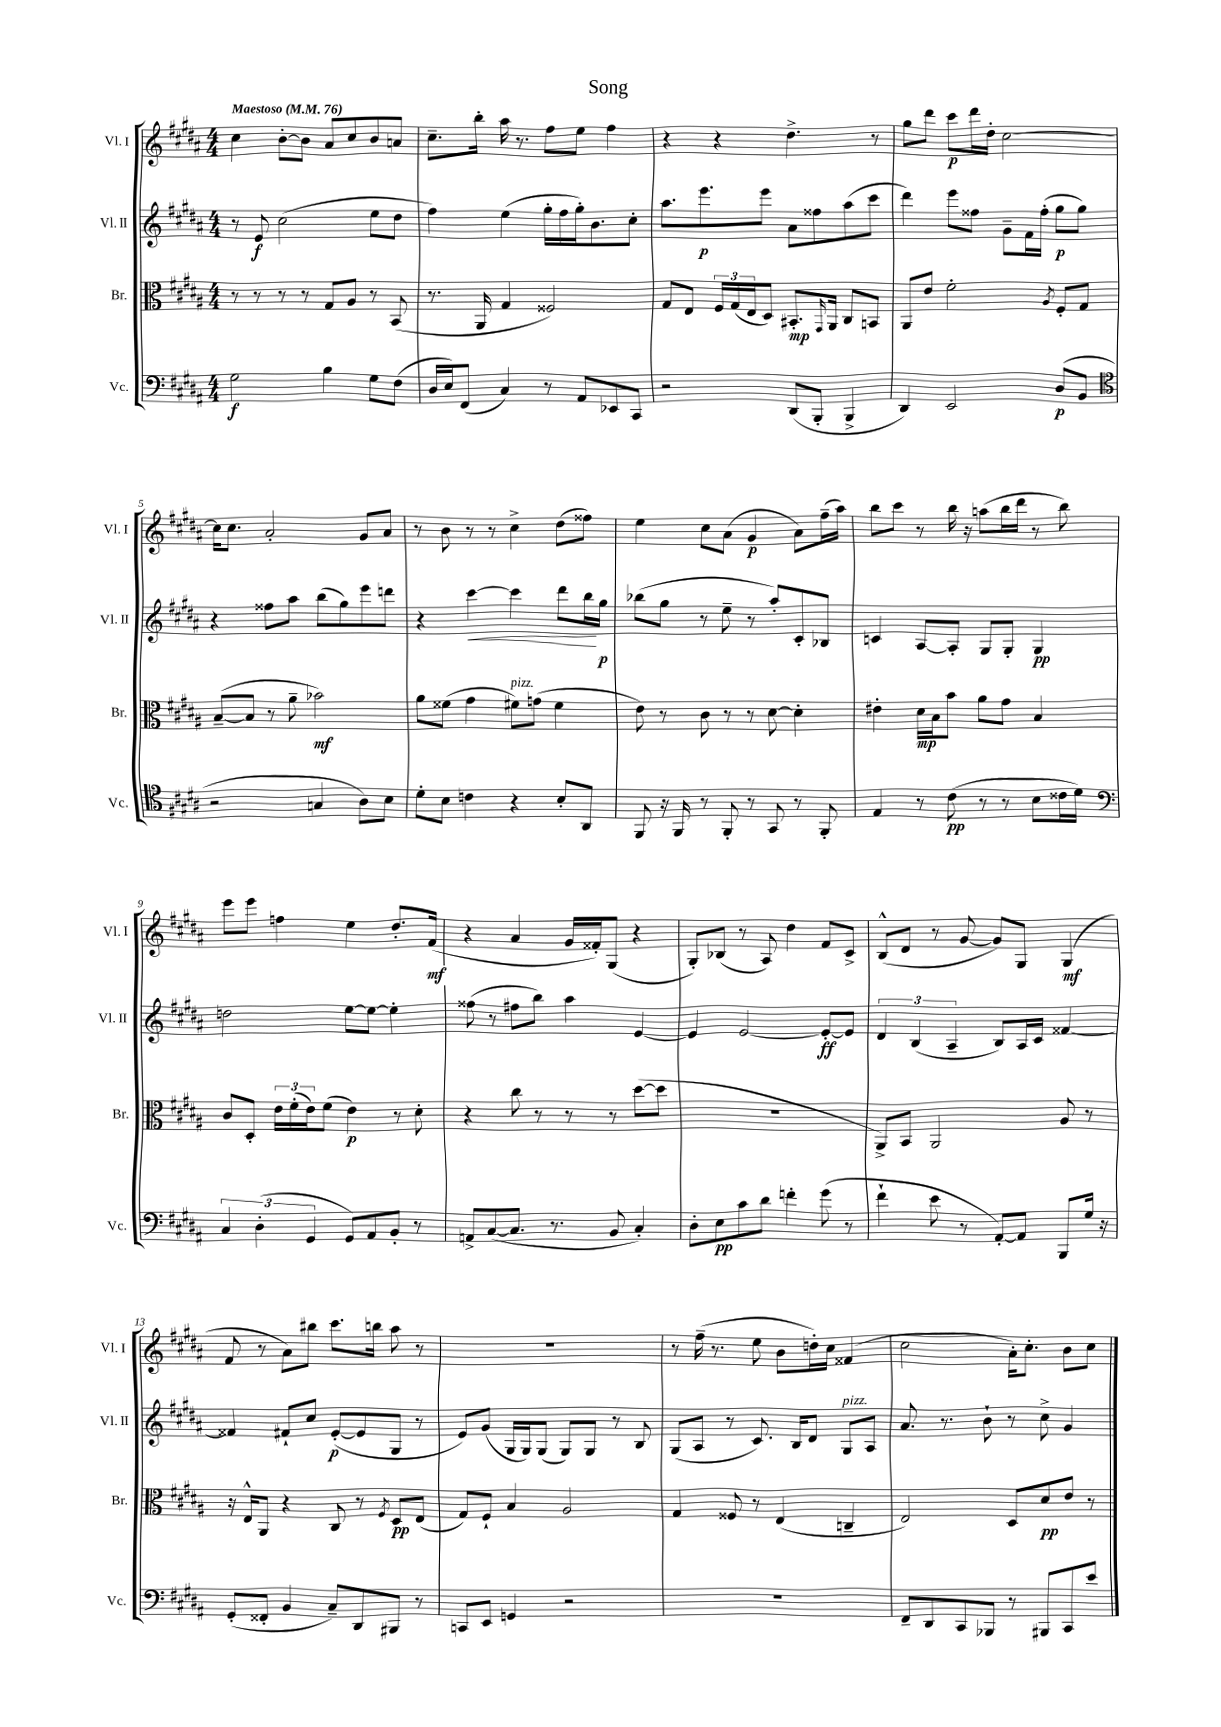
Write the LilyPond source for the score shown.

\header { title = "Song" }
<<
\new StaffGroup <<
\new Staff = "s0" \with { instrumentName = "Vl. I" shortInstrumentName = "Vl. I" } {
    \clef treble \key b \major \numericTimeSignature \time 4/4 \tempo "Maestoso" 4 = 76
    cis''4 b'8~-. b'8 ais'8 cis''8 b'8 a'8 |
    cis''8.-- b''16-. ais''16 r8. fis''8 e''8 fis''4 |
    r4 r4 dis''4.-> r8 |
    gis''8 dis'''8 cis'''8\p dis'''16 dis''16-. cis''2~ |
    cis''16 cis''8. ais'2-. gis'8 ais'8 |
    r8 b'8 r8 r8 cis''4-> dis''8( fisis''8) |
    e''4 cis''8 ais'8( gis'4\p ais'8) fis''16--( ais''16) |
    b''8 cis'''8 r8 b''16 r16 a''8( b''16 dis'''16 r8 b''8) |
    e'''8 e'''8 f''4 e''4 dis''8.-. fis'16\mf( |
    r4 ais'4 gis'16 fisis'16-.) gis8( r4 |
    gis8-.) bes8( r8 ais8) dis''4 fis'8 cis'8-> |
    b8-^( dis'8 r8 gis'8~ gis'8) gis8 gis4\mf( |
    fis'8 r8 ais'8) bis''8 cis'''8. b''16 ais''8 r8 |
    r1 |
    r8 fis''16--( r8. e''8 b'8 d''16-.) cis''16 fisis'4( |
    cis''2 ais'16-.) cis''8.-. b'8 cis''8 \bar "|." |
}
\new Staff = "s1" \with { instrumentName = "Vl. II" shortInstrumentName = "Vl. II" } {
    \clef treble \key b \major \numericTimeSignature \time 4/4
    r8 e'8\f cis''2( e''8 dis''8 |
    fis''4) e''4( gis''16-. fis''16 gis''16-.) b'8. cis''8-. |
    ais''8. e'''8.\p e'''8 ais'8 fisis''8 ais''8( cis'''8 |
    dis'''4) e'''8 fisis''8 gis'8-- fis'16 fisis''16-.( gis''8\p gis''8) |
    r4 fisis''8 ais''8 b''8( gis''8) e'''8 d'''8 |
    r4 cis'''4~\< cis'''4 dis'''8 b''16\! gis''16\p |
    bes''8( gis''8 r8 e''8-- r8 ais''8-.) cis'8-. bes8 |
    c'4 ais8~ ais8-. gis8 gis8-. gis4\pp |
    d''2 e''8~ e''8~ e''4-. |
    fisis''8( r8 fis''8 b''8) ais''4 e'4~ |
    e'4 e'2~ e'8~-.\ff e'8 |
    \tuplet 3/2 { dis'4 b4( ais4-- } b8) ais16 cis'16 fisis'4~ |
    fisis'4 fis'8-! cis''8 e'8~-.\p( e'8 gis8 r8 |
    e'8) gis'8( gis16 gis16) gis8( gis8) gis8 r8 b8 |
    gis8( ais8 r8 cis'8.) b16 dis'8 gis8^\markup { \italic "pizz." } ais8 |
    ais'8. r8. b'8-! r8 cis''8-> gis'4 \bar "|." |
}
\new Staff = "s2" \with { instrumentName = "Br." shortInstrumentName = "Br." } {
    \clef alto \key b \major \numericTimeSignature \time 4/4
    r8 r8 r8 r8 gis8 ais8 r8 b,8( |
    r8. ais,16 gis4 fisis2) |
    gis8 e8 \tuplet 3/2 { fis16 gis16( e16 } dis8) bis,8.-.\mp \grace { gis,16 } ais,16 cis8 b,8 |
    ais,8 e'8 fis'2-. \acciaccatura { ais8 } fis8-. gis8 |
    b8~--( b8 r8 ais'8-- bes'2\mf) |
    ais'8 fisis'8( gis'4 fis'8^\markup { \italic "pizz." }) g'8( fis'4 |
    e'8) r8 cis'8 r8 r8 dis'8~ dis'4-. |
    eis'4-. dis'16\mp b16 b'8 ais'8 gis'8 b4 |
    cis'8 dis8-. \tuplet 3/2 { e'16 fis'16-.( e'16) } fis'8( e'4\p) r8 dis'8-. |
    r4 cis''8 r8 r8 r8 dis''8~( dis''8 |
    r1 |
    ais,8->) b,8 ais,2 ais8 r8 |
    r16 e16-^ ais,8 r4 cis8 r8 \acciaccatura { fis8 } dis8\pp e8( |
    gis8) fis8-! b4 ais2 |
    gis4 fisis8 r8 e4( c4-- |
    e2) dis8 dis'8\pp e'8 r8 \bar "|." |
}
\new Staff = "s3" \with { instrumentName = "Vc." shortInstrumentName = "Vc." } {
    \clef bass \key b \major \numericTimeSignature \time 4/4
    gis2\f b4 gis8 fis8( |
    dis16 e16) fis,8( cis4) r8 ais,8 ees,8 cis,8 |
    r2 dis,8( b,,8-. b,,4-> |
    dis,4) e,2 dis8\p( b,8 |
    \clef tenor r2 g4 ais8) b8 |
    dis'8-. b8 c'4 r4 b8-. ais,8 |
    fis,8 r16 fis,16 r8 fis,8-. r8 gis,8 r8 fis,8-. |
    e4 r8 cis'8\pp( r8 r8 b8 cisis'16 dis'16) |
    \clef bass \tuplet 3/2 { cis4 dis4-.( gis,4 } gis,8) ais,8 b,8-. r8 |
    a,8-> cis8~( cis8. r8. b,8 cis4-.) |
    dis8-. e8\pp cis'8 dis'8 f'4-. gis'8( r8 |
    fis'4-! e'8 r8 ais,8~-.) ais,8 b,,8 gis16 r16 |
    gis,8-.( fisis,8-. b,4 cis8--) dis,8 bis,,8 r8 |
    c,8 e,8 g,4 r2 |
    R1 |
    fis,8-- dis,8 cis,8 bes,,8 r8 bis,,8 cis,8 e'8 \bar "|." |
}
>>
>>
